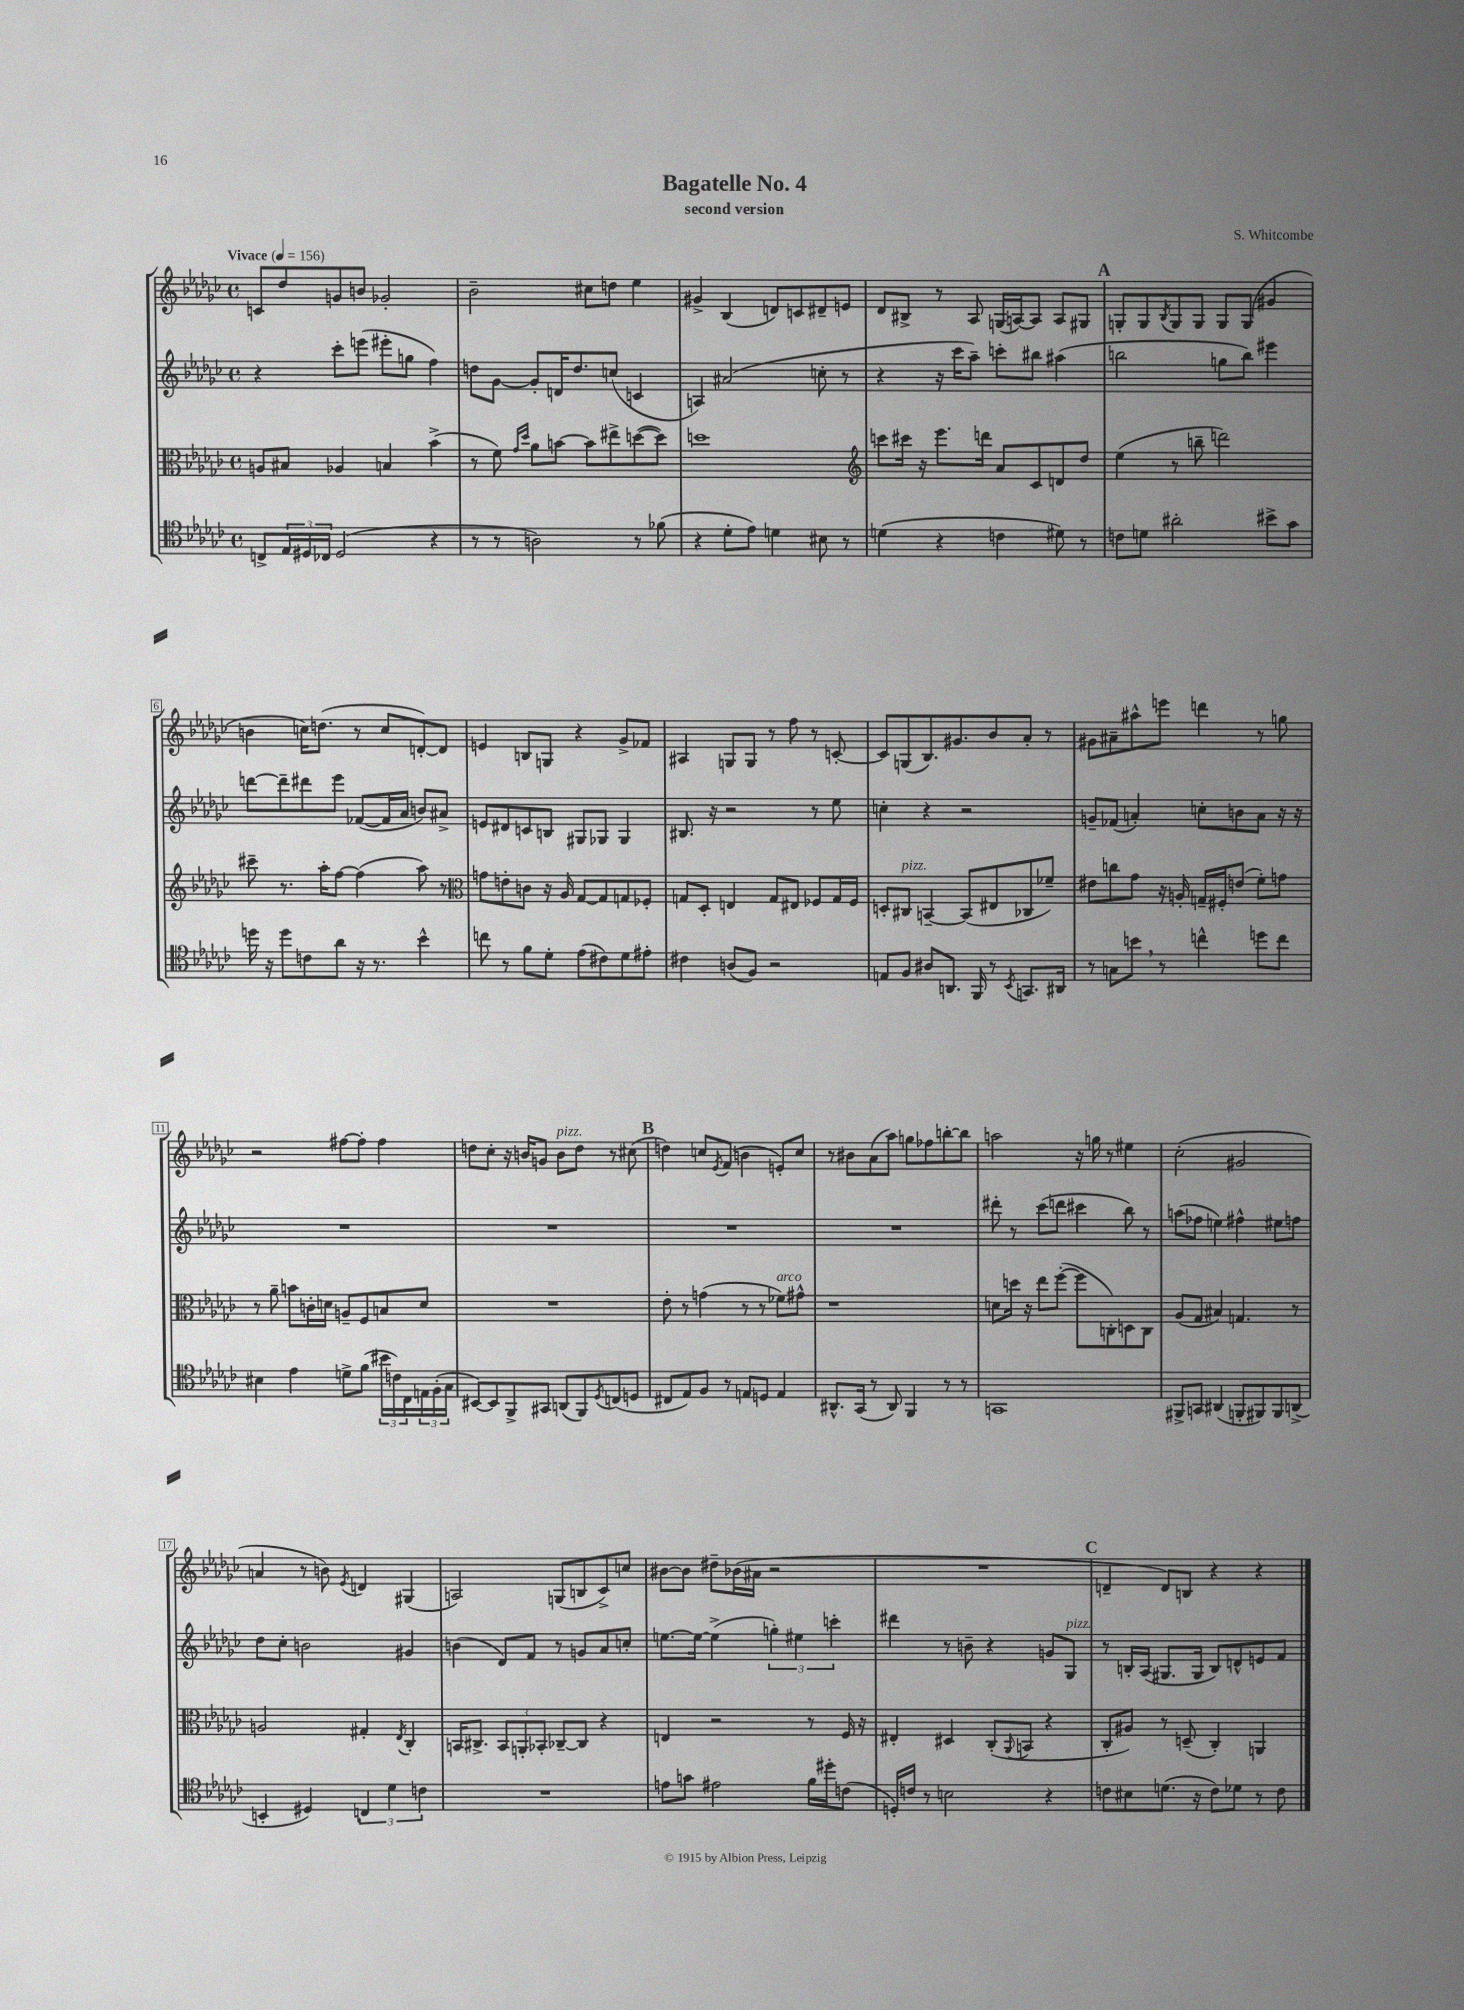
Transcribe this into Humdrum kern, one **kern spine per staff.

**kern	**kern	**kern	**kern
*staff4	*staff3	*staff2	*staff1
*clefC4	*clefC3	*clefG2	*clefG2
*k[b-e-a-d-g-c-]	*k[b-e-a-d-g-c-]	*k[b-e-a-d-g-c-]	*k[b-e-a-d-g-c-]
*M4/4	*M4/4	*M4/4	*M4/4
*met(c)	*met(c)	*met(c)	*met(c)
*MM156	*MM156	*MM156	*MM156
8C^	8A	4r	8c
24E-	8B#	.	8dd-
24D#	.	.	.
24C-	.	.	.
(2D#	4A-	8ccc-'	8g
.	.	(8eee	8b
.	4B	8eee#'	2g-'
.	.	8gg	.
4r	(4b-^	4ff)	.
=	=	=	=
8r	8r	8dd	2b-~
8r	8f)	[8g-	.
.	16qqg-	.	.
.	16qqdd-	.	.
2A)	8a-	8g-']	.
.	[8b	16d	.
.	.	8.dd	.
.	8b]	.	8cc#
.	8ee#^	(8cc	8dd
8r	([8dd	4c	4ee-
(8f-	8dd])	.	.
=	=	=	=
4r	1dd	4A)	4g#^
8d-'	.	(2a#	(4B-
8e-)	.	.	.
4d	.	.	8d)
.	.	.	8c
8B#	.	8cc'	8d#~
8r	.	8r	8e
=	=	=	=
*	*clefG2	*	*
(4d	8ccc	4r	8d-
.	16ccc#	.	8B#^
.	16r	.	.
4r	8.eee-	16r	8r
.	.	16ccc-	.
.	.	8aa-~)	8A-
.	16ddd	.	.
4c	8a-	8ccc'	(16G
.	.	.	[16A)
.	8c-	8bb#	8A]
8d#)	8d	(4aa#	8A
8r	8dd-	.	8G#
=	=	=	=
8c	(4ee-	2bb	8G'
8d	.	.	8G
.	.	.	8qB-
2a#'	8r	.	8G
.	8bb~	.	8G
.	2ddd)	8gg	8G
.	.	8bb)	(8G
8b#^	.	4eee#	4g#
8g-	.	.	.
=	=	=	=
16dd	8ccc#~	[8ddd	4b
16r	.	.	.
8dd	8.r	8ddd~]	.
8c	.	8ddd#	16cc)
.	16aa-'	.	(8.dd
8a-	[8ff	8eee-	.
16r	(4ff]	([8f-	8r
8.r	.	.	.
.	.	16f-]	8cc
.	.	16a-	.
4b-^^	8aa-)	8b)	[8d')
.	8r	8a#^	8d]
=	=	=	=
*	*clefC3	*	*
8cc	8g	8e	4e
8r	8e'	8d#	.
8f	8c	8c	8B
8d-'	16r	8B	8G
.	16A-	.	.
(8e-	[8G-	8G#	4r
8c#)	8G-]	8G-	.
8d-	8G	4G-	8g-^
8e#'	8F-'	.	8f-
=	=	=	=
4c#	8G	8.B#	4A#
.	8D-'	.	.
.	.	16r	.
(8A	4E	2r	8G
8F)	.	.	8G
2r	8G	.	8r
.	8E#	.	8ff
.	8F-	8r	8r
.	16G	8ee-	[8c'
.	16F-	.	.
=	=	=	=
8E	8D'	4cc'	8c]
8F	8C#	.	(8G
8A#	[4BB~	4r	8.B-)
8.AA	.	.	.
.	.	.	8.g#
.	(8BB]	2r	.
16FF	.	.	.
8r	8E#	.	8b-
8qBB-	.	.	.
8.GG	8C-	.	8a-'
.	8f-~)	.	8r
16AA#	.	.	.
=	=	=	=
8r	8e#	8g~	8g#
8G	8cc	(8f-	8a#~
8b	8g-	4a')	8aa#^^
8r	16r	.	8eee
.	16A'	.	.
4cc^^	16G~	8cc'	4ddd
.	16F#'	.	.
.	(8e	8b	.
8dd	8f')	8a	8r
8cc	8g	16r	8gg
.	.	16r	.
=	=	=	=
4B#	8r	1r	2r
.	8a-~	.	.
4e-	8b	.	.
.	16c'	.	.
.	16d	.	.
8d^	8A~	.	[8ff#
(8f	8F	.	8ff#']
24b#	8B	.	4ff#
24c)	.	.	.
24C-	.	.	.
24E	8d	.	.
(24F'	.	.	.
24G-	.	.	.
=	=	=	=
[8BB#)	1r	1r	8dd
8BB#]	.	.	8cc-'
8FF^	.	.	16r
.	.	.	16b
8GG#	.	.	8g
(8AA	.	.	8b
8FF)	.	.	8dd
8qD-	.	.	.
(8C	.	.	8r
8D	.	.	(8cc#
=	=	=	=
8C#	8e-'	1r	4dd)
8E-)	8r	.	.
8F	(4g	.	8cc
.	.	.	8qe-
8r	.	.	(8f
8E	8r	.	4b
8D	8r	.	.
4E	8f-)	.	8e')
.	8g#^^	.	8cc
=	=	=	=
8.AA#^^	1r	1r	8r
.	.	.	8b#
(16GG-	.	.	.
8r	.	.	(8a-
8AA#)	.	.	8aa-)
4FF	.	.	8gg
.	.	.	8ff-
8r	.	.	[8bb'
8r	.	.	8bb]
=	=	=	=
1GG	8d	8ddd#'	2aa
.	16dd	8r	.
.	16r	.	.
.	8ee-	(8ccc-	.
.	([8ff'	8ddd	.
.	8ff]	4ccc#	16r
.	.	.	16gg
.	8C')	.	8r
.	8D	8bb-)	4ee#
.	8C	8r	.
=	=	=	=
8FF#^	(8A-	(8aa	(2cc-'
8GG	8G-	8ff-	.
(4AA#	4B#)	4ee)	.
8FF'	4.G	4ff#^^	2g#
8FF#)	.	.	.
8FF#	.	8ee#	.
(8AA^	8r	8ff	.
=	=	=	=
4BB'	2A	8dd-	4a
.	.	8cc-'	.
4D#)	.	2b	8r
.	.	.	8b)
.	.	.	8qe-
6C	4G#'	.	4d
6d-	.	.	.
.	8qE-	.	.
.	4C-'	4g#	(4G#
6c	.	.	.
=	=	=	=
1r	16BB	(4b	2A)
.	8.C#^	.	.
.	12BB	8d-)	.
.	12AA'	.	.
.	.	8f	.
.	12BB-'	.	.
.	[8C-~	8r	(8G
.	8C-]	8g	8B
.	4r	8a-	8c-^)
.	.	8cc'	8cc
=	=	=	=
8e	4E	[8.ee	[8b#
8g	.	.	8b#]
.	.	16ee_	.
2e#	2r	(4ee^]	8dd#~
.	.	.	(16b-
.	.	.	16a#
.	.	6gg')	2r
.	.	6ee#	.
16f	8r	.	.
16dd#'	.	.	.
.	.	6ccc'	.
(8c	16F	.	.
.	16r	.	.
=	=	=	=
16D')	4E#'	4ddd#	1r
16c	.	.	.
8r	.	.	.
2B	4D#	8r	.
.	.	8b~	.
.	(8C-'	4r	.
.	8qqAA-	.	.
.	8BB	.	.
4r	4r	8g	.
.	.	8G-	.
=	=	=	=
8c	8C-'	8r	4d~
8B#	8A#)	16B'	.
.	.	(16A-	.
(8.d	8r	8.G#	8d)
.	(8D~	.	8B
16r	.	16G#	.
8c)	4C-')	8B)	4r
8d-	.	8d^^	.
8r	4AA	8e	4r
8c	.	8f	.
==	==	==	==
*-	*-	*-	*-
